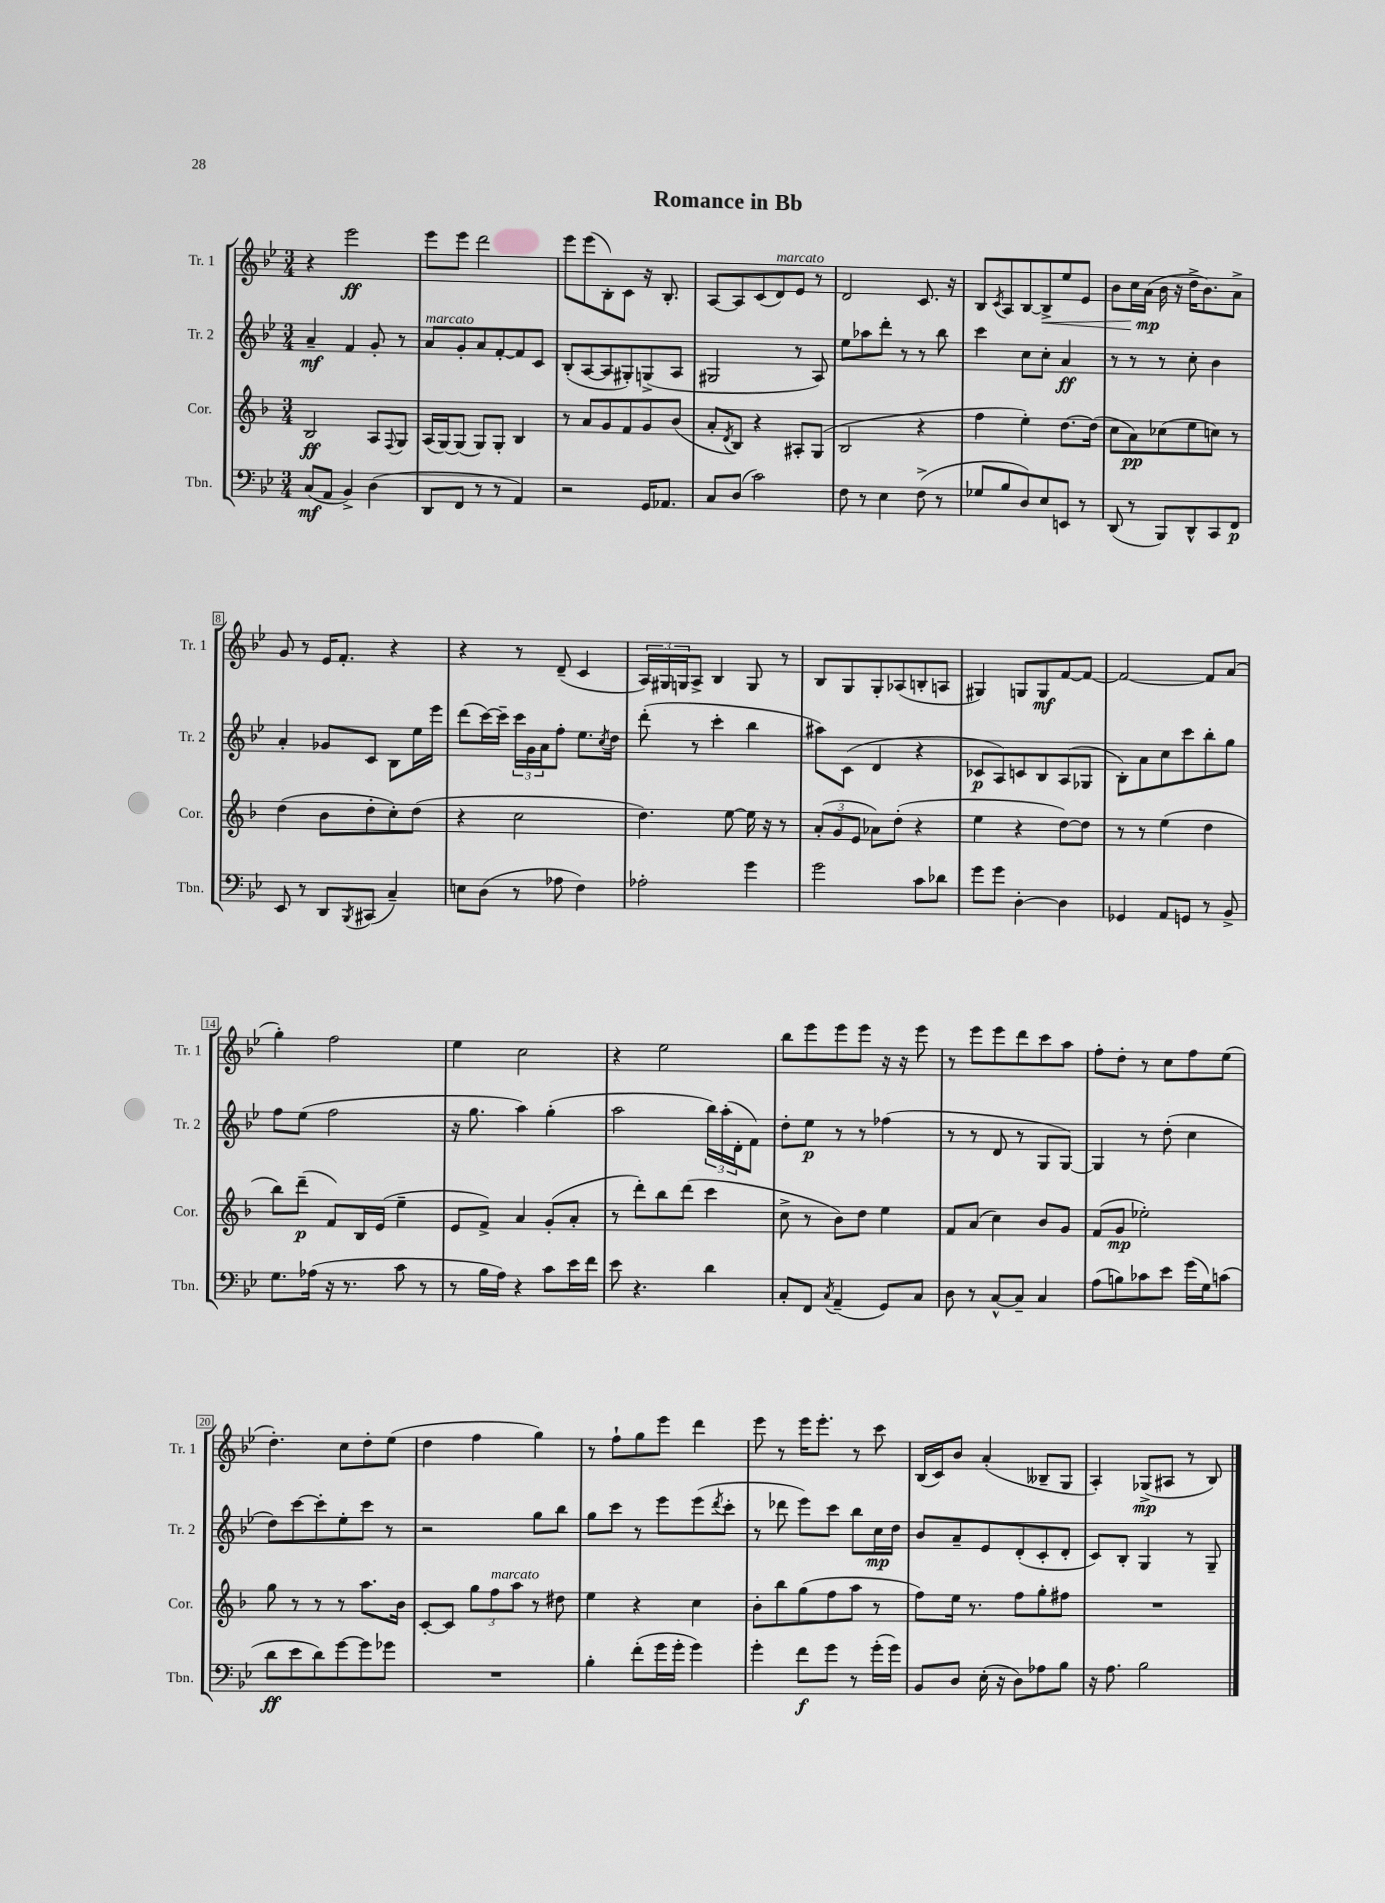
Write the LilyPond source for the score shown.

\header { title = "Romance in Bb" }
<<
\new StaffGroup <<
\new Staff = "s0" \with { instrumentName = "Tr. 1" shortInstrumentName = "Tr. 1" } {
    \clef treble \key bes \major \numericTimeSignature \time 3/4
    r4 ees'''2\ff |
    ees'''8 ees'''8 d'''2 |
    ees'''8 ees'''8( bes8-.) c'8 r16 bes8.-. |
    a8~ a8 c'8( d'8^\markup { \italic "marcato" }) ees'8 r8 |
    d'2 c'8. r16 |
    bes8 \acciaccatura { c'8 } a8 bes8~ bes8->\< ees''8 ees'8 |
    bes'8 c''16 a'16\mp\!( bes'16 r16 d''16-> bes'8.) a'8-> |
    g'8 r8 ees'16 f'8.-. r4 |
    r4 r8 d'8--( c'4 |
    \tuplet 3/2 { a16) gis16 g16 } a8-> bes4 g8 r8 |
    bes8 g8 g8-. aes8( b8-. a8 |
    gis4) g8 g8\mf f'8~ f'8~ |
    f'2~ f'8 a'8( |
    g''4-.) f''2 |
    ees''4 c''2 |
    r4 ees''2 |
    bes''8 ees'''8 ees'''8 ees'''8 r16 r16 ees'''8 |
    r8 ees'''8 ees'''8 d'''8 c'''8 a''8 |
    f''8-. d''8-. r8 c''8 f''8 ees''8( |
    d''4.-.) c''8 d''8-. ees''8( |
    d''4 f''4 g''4) |
    r8 f''8-! g''8 ees'''8 d'''4 |
    ees'''8 r8 ees'''16 ees'''8.-. r8 c'''8 |
    bes16( c'16) bes'8 a'4-.( beses8-- g8 |
    a4-.) ges8->\mp( ais8 r8 bes8) \bar "|." |
}
\new Staff = "s1" \with { instrumentName = "Tr. 2" shortInstrumentName = "Tr. 2" } {
    \clef treble \key bes \major \numericTimeSignature \time 3/4
    a'4--\mf f'4 g'8-. r8 |
    a'8^\markup { \italic "marcato" } g'8-. a'8 f'8~-. f'8 c'8 |
    bes8-.( a8~ a8 gis8-.) g8->( a8 |
    gis2 r8 a8) |
    ees''8 aes''8 d'''8-. r8 r8 bes''8 |
    c'''4 c''8 c''8-. a'4\ff |
    r8 r8 r8 c''8-. bes'4 |
    a'4-. ges'8 c'8 bes8 ees''16 ees'''16 |
    d'''8( c'''16~) c'''16-- \tuplet 3/2 { c'''16 g'16 a'16 } f''8-. ees''8. \acciaccatura { c''8 } d''16 |
    d'''8-.( r8 c'''4-. bes''4 |
    ais''8) c'8( d'4 r4 |
    ces'8\p a8) c'8 bes8 a8( ges8 |
    bes8-.) a'8 c''8 c'''8 bes''8-. g''8 |
    f''8 ees''8( f''2 |
    r16 g''8. a''4) g''4-.( |
    a''2 \tuplet 3/2 { bes''16) a''16-.( d'16-. } f'8) |
    d''8-. ees''8\p r8 r8 fes''4( |
    r8 r8 d'8 r8 g8 g8~) |
    g4 r8 d''8-.( c''4 |
    d''8) c'''8~ c'''8-. ees''8-. c'''8 r8 |
    r2 g''8 bes''8 |
    g''8 c'''8 r8 ees'''8 ees'''8( \acciaccatura { d'''8 } c'''8-. |
    r8 des'''8 ees'''8) c'''8 bes''8 c''16\mp d''16 |
    bes'8 a'8-- ees'8 d'8-.( c'8-. d'8-. |
    c'8) bes8-. g4 r8 g8-- \bar "|." |
}
\new Staff = "s2" \with { instrumentName = "Cor." shortInstrumentName = "Cor." } {
    \clef treble \key f \major \numericTimeSignature \time 3/4
    bes2\ff a8 \appoggiatura { f8 } g8 |
    a16( g16~) g8( g8) g8-. bes4 |
    r8 a'8 g'8 f'8 g'8 bes'8( |
    a'8-. \acciaccatura { d'8 } bes8) r4 ais8-. g8( |
    bes2 r4 |
    f''4 e''4-.) d''8.~ d''16( |
    c''8 a'8\pp) ces''8( e''8 c''8) r8 |
    d''4( bes'8 d''8-. c''8-.) d''8( |
    r4 c''2 |
    d''4.) e''8~ e''16 r16 r8 |
    \tuplet 3/2 { a'8-.( g'8 e'8 } aes'8) d''8-.( r4 |
    e''4 r4 d''8~) d''8 |
    r8 r8 e''4( d''4 |
    bes''8) d'''8--\p( f'8) bes16 e'16( e''4-- |
    e'8 f'8->) a'4 g'8-.( a'8-. |
    r8 d'''8-.) bes''8 d'''8( c'''4 |
    c''8-> r8 bes'8) d''8 e''4 |
    f'8 a'8( c''4) bes'8 g'8 |
    f'8( g'8\mp ees''2-.) |
    g''8 r8 r8 r8 a''8. bes'16 |
    c'8~-. c'8 \tuplet 3/2 { g''8 f''8^\markup { \italic "marcato" } a''8 } r8 dis''8 |
    e''4 r4 c''4 |
    bes'8-. bes''8 g''8( f''8 a''8 r8 |
    f''8) e''16 r8. f''8 g''8-. fis''8 |
    R2. \bar "|." |
}
\new Staff = "s3" \with { instrumentName = "Tbn." shortInstrumentName = "Tbn." } {
    \clef bass \key bes \major \numericTimeSignature \time 3/4
    c8\mf( a,8 bes,4->) d4( |
    d,8 f,8 r8 r8 a,4) |
    r2 g,16 aes,8. |
    c8 d8( c'2) |
    f8 r8 ees4 f8->( r8 |
    ges8 bes8 d8) ees8 e,8 r8 |
    d,8( r8 bes,,8) d,8-^ c,8 f,8\p |
    ees,8 r8 d,8 \acciaccatura { bes,,8 } cis,8( c4--) |
    e8 d8( r8 aes8 f4) |
    aes2-. g'4 |
    g'2 c'8 des'8 |
    g'8 g'8 d4~-. d4 |
    ges,4 a,8 g,8 r8 bes,8-> |
    g8. aes16( r16 r8. c'8 r8 |
    r8 bes16 a16) r4 c'8 ees'16 f'16 |
    ees'8 r4. d'4 |
    c8-. f,8 \acciaccatura { c8 } a,4--( g,8) c8 |
    d8 r8 c8~-^ c8-- c4 |
    a8( b8) ces'8 ees'8 g'16( g16) c'8( |
    d'8\ff ees'8 d'8) g'8~ g'8 ges'8 |
    R2. |
    bes4-. f'8-.( g'16 g'16-. g'4) |
    g'4-. f'8\f g'8 r8 g'16-.( g'16) |
    bes,8 d8 ees16-.( r16 d8) aes8 bes8 |
    r16 a8. bes2 \bar "|." |
}
>>
>>
\layout { \context { \Score \override BarNumber.stencil = #(make-stencil-boxer 0.1 0.3 ly:text-interface::print) } }
